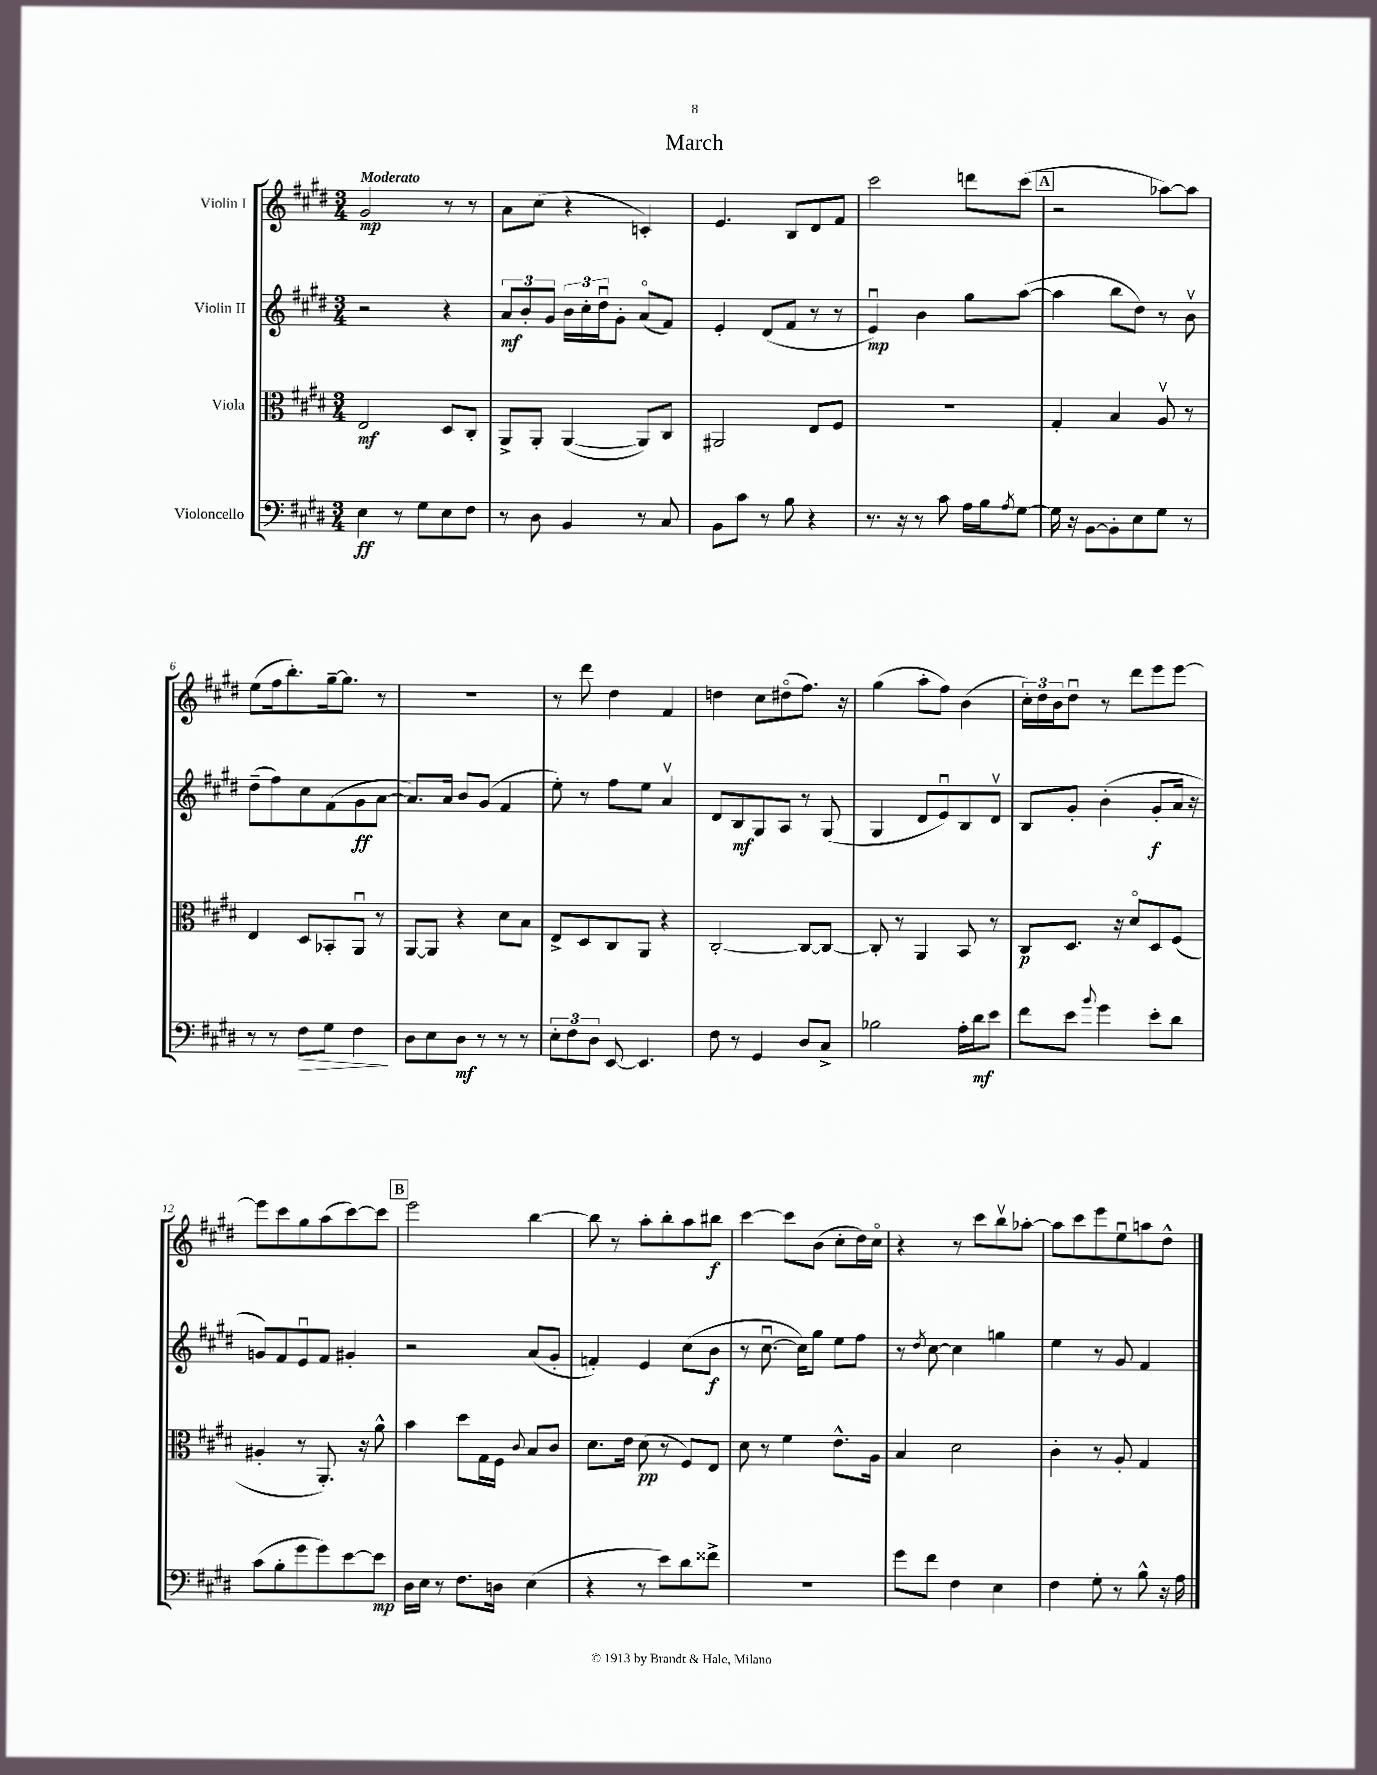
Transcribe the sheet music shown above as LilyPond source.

\header { title = "March" }
<<
\new StaffGroup <<
\new Staff = "s0" \with { instrumentName = "Violin I" } {
    \clef treble \key e \major \numericTimeSignature \time 3/4 \tempo "Moderato"
    gis'2\mp r8 r8 |
    a'8 cis''8( r4 c'4-.) |
    e'4. b8 dis'8 fis'8 |
    cis'''2 d'''8 cis'''8( |
    \mark \markup { \box "A" } r2 aes''8~) aes''8 |
    e''8( fis''16 b''8.-.) gis''16~-- gis''8. r8 |
    R2. |
    r8 dis'''8 dis''4 fis'4 |
    d''4 cis''8 dis''8\flageolet( fis''8.) r16 |
    gis''4( a''8-. fis''8) b'4( |
    \tuplet 3/2 { cis''16-.) dis''16 b'16 } dis''8\downbow r8 dis'''8 e'''8 e'''8~ |
    e'''8 cis'''8 gis''8 a''8( cis'''8~) cis'''8 |
    \mark \markup { \box "B" } e'''2 b''4~ |
    b''8 r8 a''8-. b''8-. a''8 bis''8\f |
    cis'''4~ cis'''8 b'8( cis''8-. dis''16) cis''16\flageolet |
    r4 r8 cis'''8 b''8\upbow aes''8~-. |
    aes''8 cis'''8 e'''8 e''8\downbow a''8 dis''8-^ \bar "|." |
}
\new Staff = "s1" \with { instrumentName = "Violin II" } {
    \clef treble \key e \major \numericTimeSignature \time 3/4
    r2 r4 |
    \tuplet 3/2 { a'8\mf b'8-. gis'8 } \tuplet 3/2 { b'16 cis''16-. dis''16\downbow } gis'8-. a'8\flageolet( fis'8) |
    e'4-. dis'8( fis'8 r8 r8 |
    e'4\downbow\mp) b'4 gis''8 a''8~( |
    \mark \markup { \box "A" } a''4 b''8 dis''8) r8 b'8\upbow |
    dis''8--( fis''8) cis''8 fis'8( gis'8\ff a'8~ |
    a'8.) a'16 b'8 gis'8( fis'4 |
    e''8-.) r8 fis''8 e''8 a'4\upbow |
    dis'8 b8\mf gis8 a8 r8 gis8( |
    gis4 dis'8 e'8\downbow) b8 dis'8\upbow |
    b8 gis'8-. b'4-.( gis'8-.\f a'16 r16 |
    g'8) fis'8 e'8\downbow fis'8 gis'4-. |
    \mark \markup { \box "B" } r2 a'8( gis'8-. |
    f'4-.) e'4 cis''8( b'8\f |
    r8 cis''8.~\downbow cis''16) gis''8 e''8 fis''8 |
    r8 \acciaccatura { dis''8 } cis''8~ cis''4 g''4 |
    e''4 r8 gis'8 fis'4 \bar "|." |
}
\new Staff = "s2" \with { instrumentName = "Viola" } {
    \clef alto \key e \major \numericTimeSignature \time 3/4
    e2\mf dis8 cis8-. |
    a,8-> a,8-. a,4~( a,8) cis8 |
    ais,2 e8 fis8 |
    R2. |
    \mark \markup { \box "A" } gis4-. b4 a8\upbow r8 |
    e4 dis8 bes,8-. a,8\downbow r8 |
    a,8~ a,8 r4 dis'8 b8 |
    e8-> dis8 cis8 a,8 r4 |
    cis2~-. cis8~ cis8~ |
    cis8-. r8 a,4 b,8 r8 |
    cis8\p dis8. r16 dis'8\flageolet dis8 fis8( |
    ais4-. r8 a,8.-.) r16 a'8-^ |
    \mark \markup { \box "B" } b'4 dis''8 gis16 fis16 \appoggiatura { cis'8 } b8 cis'8 |
    dis'8. e'16 dis'8\pp( r8 fis8) e8 |
    dis'8 r8 fis'4 e'8.-^ a16 |
    b4 dis'2 |
    cis'4-. r8 a8-. gis4 \bar "|." |
}
\new Staff = "s3" \with { instrumentName = "Violoncello" } {
    \clef bass \key e \major \numericTimeSignature \time 3/4
    e4\ff r8 gis8 e8 fis8 |
    r8 dis8 b,4 r8 cis8 |
    b,8 cis'8 r8 b8 r4 |
    r8. r16 r8 cis'8 a16 b16 \acciaccatura { a8 } gis8~ |
    \mark \markup { \box "A" } gis16 r16 b,8~ b,8-. e8 gis8 r8 |
    r8 r8 fis8\> gis8 fis4\! |
    dis8 e8 dis8\mf r8 r8 r8 |
    \tuplet 3/2 { e8-. fis8 dis8 } e,8~ e,4. |
    fis8 r8 gis,4 dis8 cis8-> |
    bes2 a16-. dis'16\mf e'8 |
    fis'8 e'8 \appoggiatura { b'8 } gis'4 e'8-. dis'8 |
    cis'8( b8-. gis'8 gis'8) e'8~ e'8\mp |
    \mark \markup { \box "B" } dis16 e16 r8 fis8. d16 e4( |
    r4 r8 e'8) dis'8 fisis'8-> |
    R2. |
    gis'8 fis'8 fis4 e4 |
    fis4 gis8-. r8 b8-^ r16 a16 \bar "|." |
}
>>
>>
